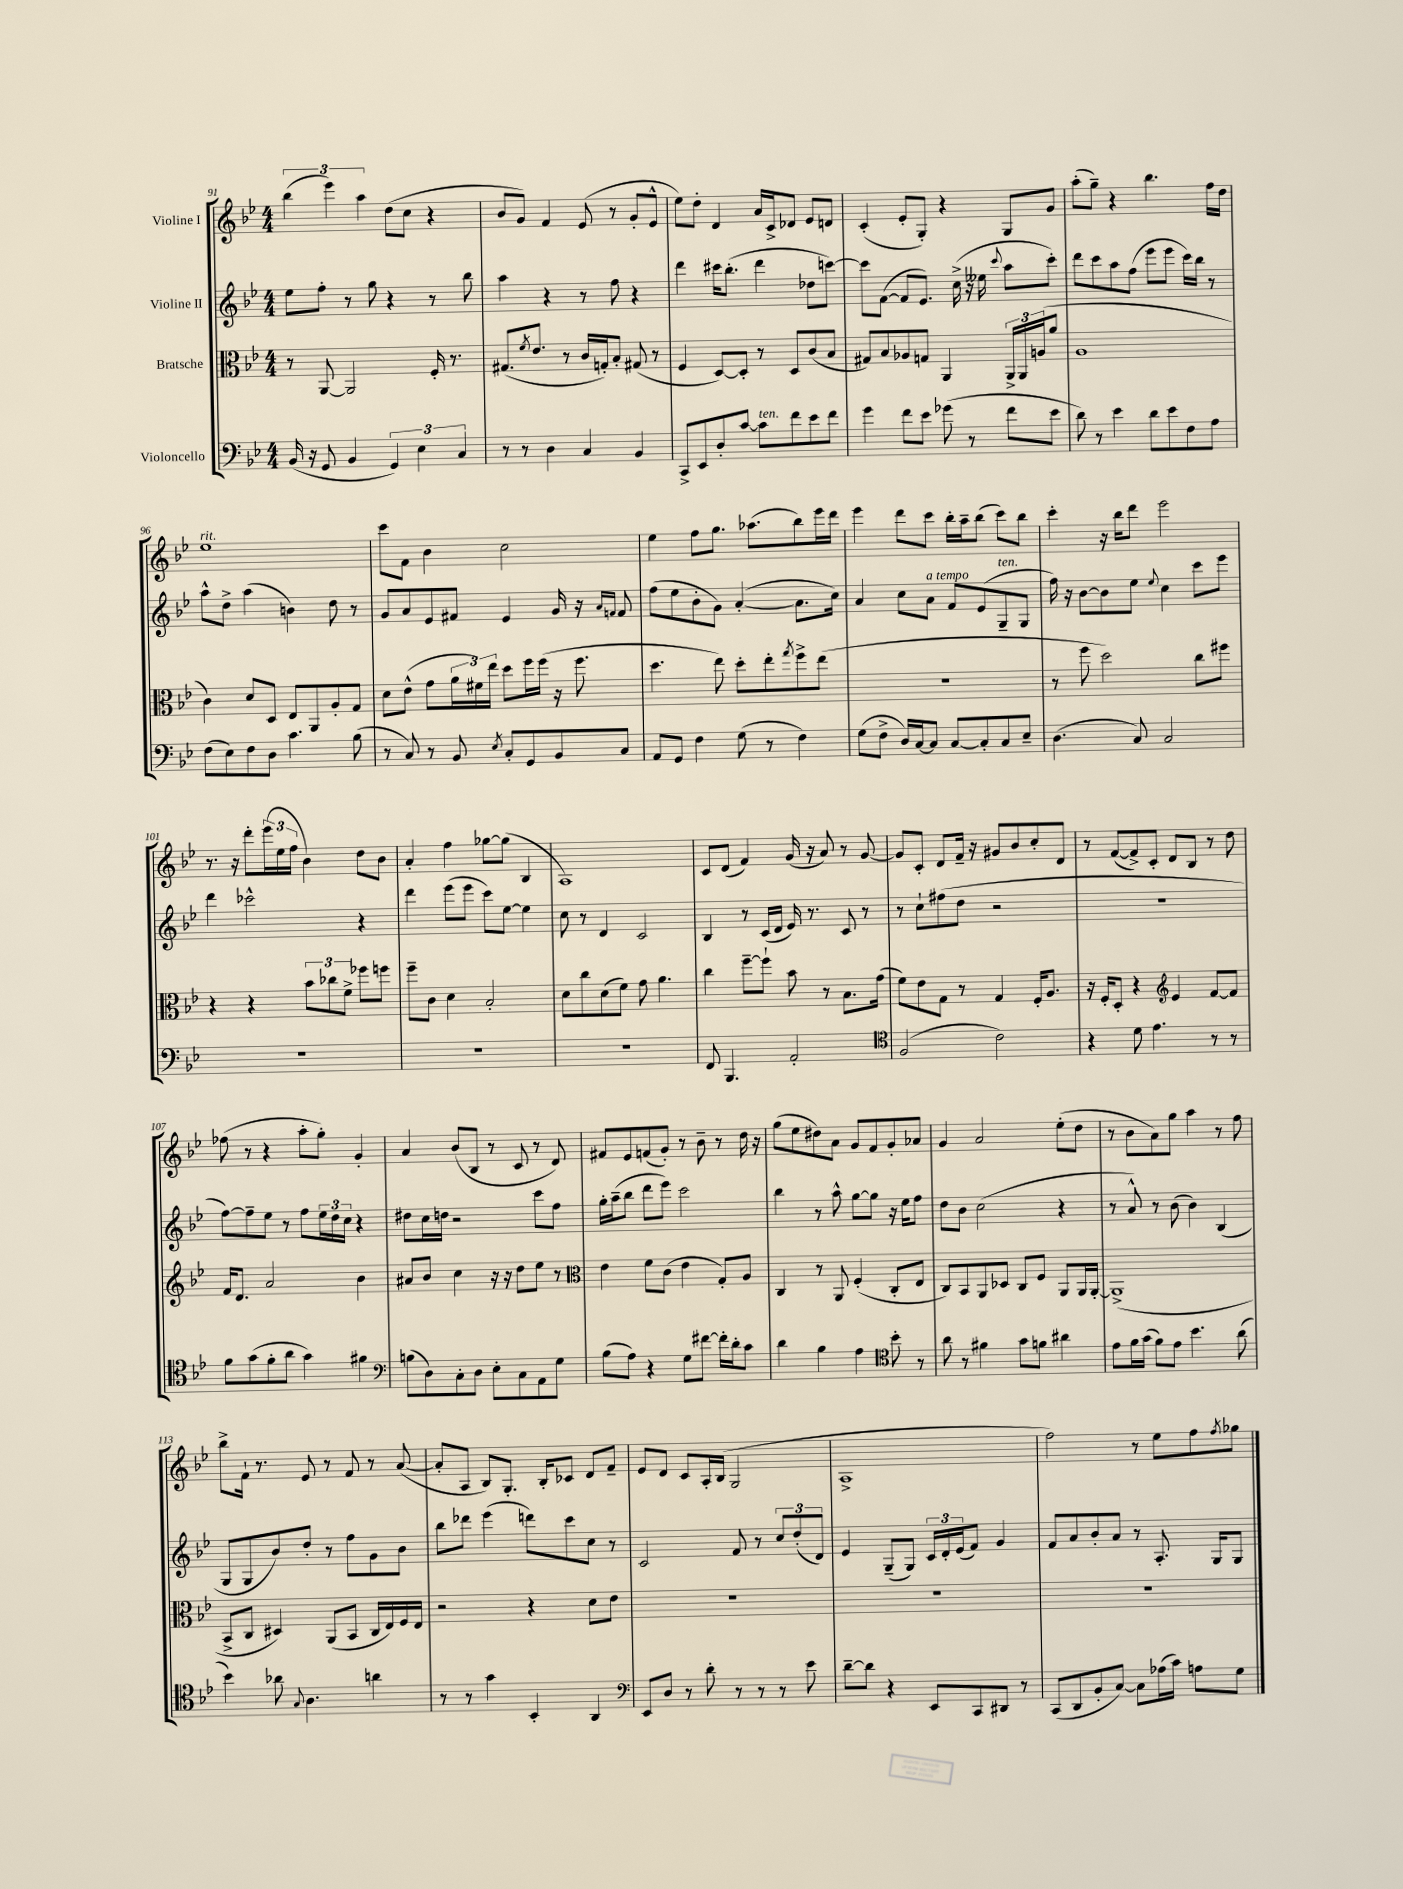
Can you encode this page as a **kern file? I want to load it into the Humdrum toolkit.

**kern	**kern	**kern	**kern
*staff4	*staff3	*staff2	*staff1
*clefF4	*clefC3	*clefG2	*clefG2
*k[b-e-]	*k[b-e-]	*k[b-e-]	*k[b-e-]
*M4/4	*M4/4	*M4/4	*M4/4
(16BB-/	8r	8ee-\L	(6bb-\
16r	.	.	.
8GG/	[8AA/	8ff'\J	.
.	.	.	6eee-\)
4BB-/	2AA/]	8r	.
.	.	.	6aa\
.	.	8gg\	.
6GG/)	.	4r	(8dd\L
.	.	.	8cc\J
6E-\	.	.	.
.	16F'/	8r	4r
.	8.r	.	.
6C/	.	.	.
.	.	8bb-\	.
=	=	=	=
8r	(8.G#/L	4aa\	8b-/L
8r	.	.	8g/J)
.	8qf/	.	.
.	8.e-/J	.	.
4D\	.	4r	4f/
.	8r	.	.
4C/	16c/LL	8r	(8e-/
.	16G'/J)	.	.
.	8B-'/J	8ff\	8r
4BB-/	(8G#/	4r	8g'/L
.	8r	.	8e-^^/J
=	=	=	=
8CC^/L	4F/	4ddd\	8ee-\L)
8EE-/	.	.	8dd'\J
8D'/	[8D/L)	16ccc#\LK	4d/
.	.	(8.bb-'\J	.
[8c/J	8D'/]J	.	.
8c\]L	8r	4ddd\	16a/LL
.	.	.	16c^/J
8f\	8D/L	.	8d-/J
8e-\	(8c/	8dd-\L	8e-/L
8f\J	8B-/J	[8ccc\J)	8d/J
=	=	=	=
4g\	8G#/L)	8ccc\]L	(4c'/
.	8B-/	([8f\J	.
8f\L	8A-/	8f/]L	8e-'/L
8e-\J	8G/J	8.e-/J)	8G'/J)
(8g-\	4AA/	.	4r
.	.	(16cc^\	.
8r	.	16r	.
.	.	16ee--\	.
.	.	8qqccc/	.
8f\L	24AA^/LL	8aa\L	8G/L
.	24AA/	.	.
.	(24A/J	.	.
8e-\J	8a/J	8ccc'\J)	8g/J
=	=	=	=
8d\)	1A	8ddd\L	(8aa'\L
8r	.	8ccc\	8gg~\J)
4e-\	.	8aa\	4r
.	.	(8ff\J	.
8d\L	.	8eee-\L	4.bb-\
8e-\	.	8eee-\J	.
8F\	.	16ccc\LL)	.
.	.	16bb-\JJ	.
8A\J	.	8r	16ff\LL
.	.	.	16dd\JJ
=	=	=	=
(8F\L	4c\)	8aa^^\L	1ee-
8E-\)	.	8dd^\J	.
8F\	8d/L	(4aa\	.
8D\J	8D/J	.	.
4.c\	8E-/L	4b\)	.
.	8AA/	.	.
.	8A'/	8dd\	.
(8B-\	8G/J	8r	.
=	=	=	=
8r	8d\L	8g/L	8ccc\L
8C/)	(8e-^^\J	8a/	8f\J
8r	8g\L	8e-/	4b-\
8BB-/	24a\L	8f#/J	.
.	24f#\)	.	.
.	24ee-\JJ	.	.
8qE-/	.	.	.
8C'/L	8dd\L	4e-/	2cc\
8GG/	16ff\L	.	.
.	(16ff\JJ	.	.
8BB-/	16r	16g/	.
.	8.ff\	16r	.
.	.	16qqa/LL	.
.	.	16qqf/JJ	.
8C/J	.	8f/	.
=	=	=	=
8AA/L	4.dd\	(8ff\L	4ee-\
8GG/J	.	8ee-\	.
4F\	.	8b-'\	8ff\L
.	8ee-\)	8g\J)	8.gg\J
(8G\	8dd'\L	([4a'/	.
.	.	.	(8.aa-\L
8r	8ee-'\	.	.
.	8qgg/	.	.
4F\)	8ff^\	8.a\]L	8bb-\)
.	(8ee-\J	.	16eee-\L
.	.	16cc\Jk)	16ddd\JJ
=	=	=	=
(8G\L	1r	4a/	4eee-\
8F^\J	.	.	.
16D/LL)	.	8cc\L	8ddd\L
[16C/J	.	.	.
8C/]J	.	8a\J	8ccc\J
[8C/L	.	8f/L	16bb-'\LL
.	.	.	16aa~\J
8C'/]	.	(8e-/	(8bb-\J
8C/	.	8G~/	8ccc\L)
8E-~/J	.	8G/J	8bb-\J
=	=	=	=
(4.D\	8r	16ff\)	4ccc'\
.	.	16r	.
.	8ff\	[8b-\L	.
.	2dd\)	8b-\]	16r
.	.	.	16bb-\LK
8C/)	.	8ee-\J	8ddd\J
.	.	8qqee-/	.
2C/	.	4cc\	2eee-\
.	8cc\L	8ccc\L	.
.	8ff#\J	8eee-\J	.
=	=	=	=
1r	4r	4ddd\	8.r
.	.	.	16r
.	4r	2ccc-^^\	8ddd'\L
.	.	.	(24eee-\L
.	.	.	24ee-\
.	.	.	24ff\JJ
.	12b-\L	.	4b-\)
.	12cc-\	.	.
.	12f^\J	.	.
.	8ff-\L	4r	8dd\L
.	8ff\J	.	8b-\J
=	=	=	=
1r	8ff~\L	4ddd\	4a'/
.	8c\J	.	.
.	4d\	(8eee-\L	4ff\
.	.	8eee-\J	.
.	2B-'/	8ccc\L)	[8gg-\L
.	.	[8ee-\J	(8gg-\]J
.	.	4ee-\]	4B-/
=	=	=	=
1r	8d\L	8cc\	1A)
.	8cc\	8r	.
.	(8d\	4d/	.
.	8f\J)	.	.
.	8g\	2c/	.
.	4.a\	.	.
=	=	=	=
8FF/	4cc\	4B-/	8c/L
4.BBB-/	.	.	(8d/J
.	[8ff~\L	8r	4f/)
.	8ff`\]J	(16c/LL	.
.	.	16d/JJ	.
2AA'/	8b-\	16e-/)	(16g/
.	.	8.r	16r
.	8r	.	8a/)
.	8.B-\L	8c/	8r
.	.	8r	[8g/
.	(16g\Jk	.	.
=	=	=	=
*clefC4	*	*	*
(2F/	8f\L)	8r	8g/]L
.	8e-\	8cc`\L	8c'/J
.	8G\J	(8ff#\	8d/L
.	8r	8dd\J	16f~/Jk
.	.	.	16r
2c\)	4G/	2r	8g#/L
.	.	.	8b-/
.	16F'/LK	.	8cc'/
.	8.A/J	.	.
.	.	.	8d/J
=	=	=	=
4r	16r	1r	8r
.	16F'/LK	.	.
.	8D'/J	.	([8f/L
8d\	4r	.	8f^/])
4.e-\	.	.	8c'/J
*	*clefG2	*	*
.	4e-/	.	8d/L
.	.	.	8B-/J
8r	[8f/L	.	8r
8r	8f/]J	.	8dd\
=	=	=	=
8f\L	16f/LK	[8ff\L)	(8ff-\
.	8.d/J	.	.
(8g\	.	8ff~\]	8r
8f'\	2a/	8ee-\J	4r
8a\J	.	8r	.
4g\)	.	8ff\L	8aa'\L
.	.	24ee-\L	8gg'\J)
.	.	24dd\	.
.	.	24cc\JJ	.
4f#\	4b-\	4r	4g'/
=	=	=	=
*clefF4	*	*	*
(8B\L	8a#/L	8dd#\L	4a/
8D\)	8b-/J	16cc\L	.
.	.	16dd\JJ	.
8C'\	4cc\	2r	(8b-/L
8D\J	.	.	8B-/J
8E-'\L	16r	.	8r
.	16r	.	.
8C\	8dd\L	.	8c/
8AA\	8ee-\J	8ccc\L	8r
8G\J	8r	8ff\J	8d/)
=	=	=	=
*	*clefC3	*	*
(8B-\L	4e-\	16gg'\LL	8f#/L
.	.	(16aa~\J	.
8A\J)	.	8bb-\J	8e-/
4r	8f\L	8ddd\L	(8f/
.	(8c\J	8eee-\J)	8g'/J)
8G\L	4e-\	2ccc\	8r
[8f#\J	.	.	8b-~\
16f#'\]LL	8G'/L)	.	8r
16d'\J	.	.	.
8c\J	8A/J	.	16dd\
.	.	.	16r
=	=	=	=
4d\	4C/	4bb-\	(8gg\L
.	.	.	8ee-\
4B-\	8r	8r	8dd#\)
.	8AA/	8aa^^\	8a\J
4A\	(4F'/	[8gg\L	8g/L
.	.	8gg\]J	8f/
*clefC4	*	*	*
8b-'\	8C'/L	16r	8g'/
.	.	16ee-\LK	.
8r	8E-/J	8ff\J	8a-/J
=	=	=	=
8a\	8C/L)	8dd\L	4g/
8r	8BB-/	8b-\J	.
4f#\	8AA/	(2cc\	2a/
.	8D-/J	.	.
8g\L	8C/L	.	.
8f\J	8F/J	.	.
4a#\	8AA/L	4r	(8ee-'\L
.	16AA/L	.	8dd\J
.	[16AA'/JJ	.	.
=	=	=	=
8e-\L	(1AA^]	8r	8r
16f\L	.	8a^^/)	8b-\L
(16g\JJ	.	.	.
8f\L)	.	8r	8a\)
8e-\J	.	(8b-\	8gg\J
4.b-\	.	4b-\)	4aa\
.	.	(4B-/	8r
(8a\	.	.	8ff\
=	=	=	=
4b-\)	8BB-^/L	8G/L	8bb-^\L
.	8C/J	8G/	16f`\Jk
.	.	.	8.r
8a-\	4D#/)	8b-/)	.
8qqG/	.	.	.
4.A\	.	8dd'/J	8e-/
.	(8AA/L	8r	8r
.	8BB-/J	8ff\L	8f/
4a\	16C/LL	8g\	8r
.	16E-/)	.	.
.	16F/	8b-\J	([8a/
.	16E-/JJ	.	.
=	=	=	=
8r	2r	8bb-\L	8a'/]L
8r	.	8ddd-\J	8A/J
4g\	.	(4eee-\	8B-/L)
.	.	.	8.G'/J
4BB-'/	4r	8ddd\L)	.
.	.	.	16B-'/LK
.	.	8ccc\	8c-/J
4AA/	8d\L	8cc\J	8d/L
.	8e-\J	8r	8f~/J
=	=	=	=
*clefF4	*	*	*
8EE-/L	1r	2c/	8e-/L
8D/J	.	.	8d/J
8r	.	.	8c/L
8d'\	.	.	16A'/L
.	.	.	(16B-/JJ
8r	.	8f/	2G/
8r	.	8r	.
8r	.	12cc/L	.
.	.	(12dd'/	.
8e-\	.	.	.
.	.	12d/J)	.
=	=	=	=
[8d~\L	1r	4e-/	1A^
8d\]J	.	.	.
4r	.	(8G~/L	.
.	.	8G/J)	.
8EE-/L	.	24c/LL	.
.	.	24d'/	.
.	.	(24e-/J	.
8CC/	.	8f/J)	.
8DD#/J	.	4g/	.
8r	.	.	.
=	=	=	=
(8CC/L	1r	8f/L	2ff\)
8DD/	.	8a/	.
8BB-'/	.	8b-'/	.
[8C/J)	.	8a/J	.
8C\]L	.	8r	8r
(16A-\L	.	8.A'/	8ee-\L
16c\JJ)	.	.	.
8A\L	.	.	8ff\
.	.	16G/LK	.
.	.	.	8qff/
8G\J	.	8G/J	8gg-\J
==	==	==	==
*-	*-	*-	*-
